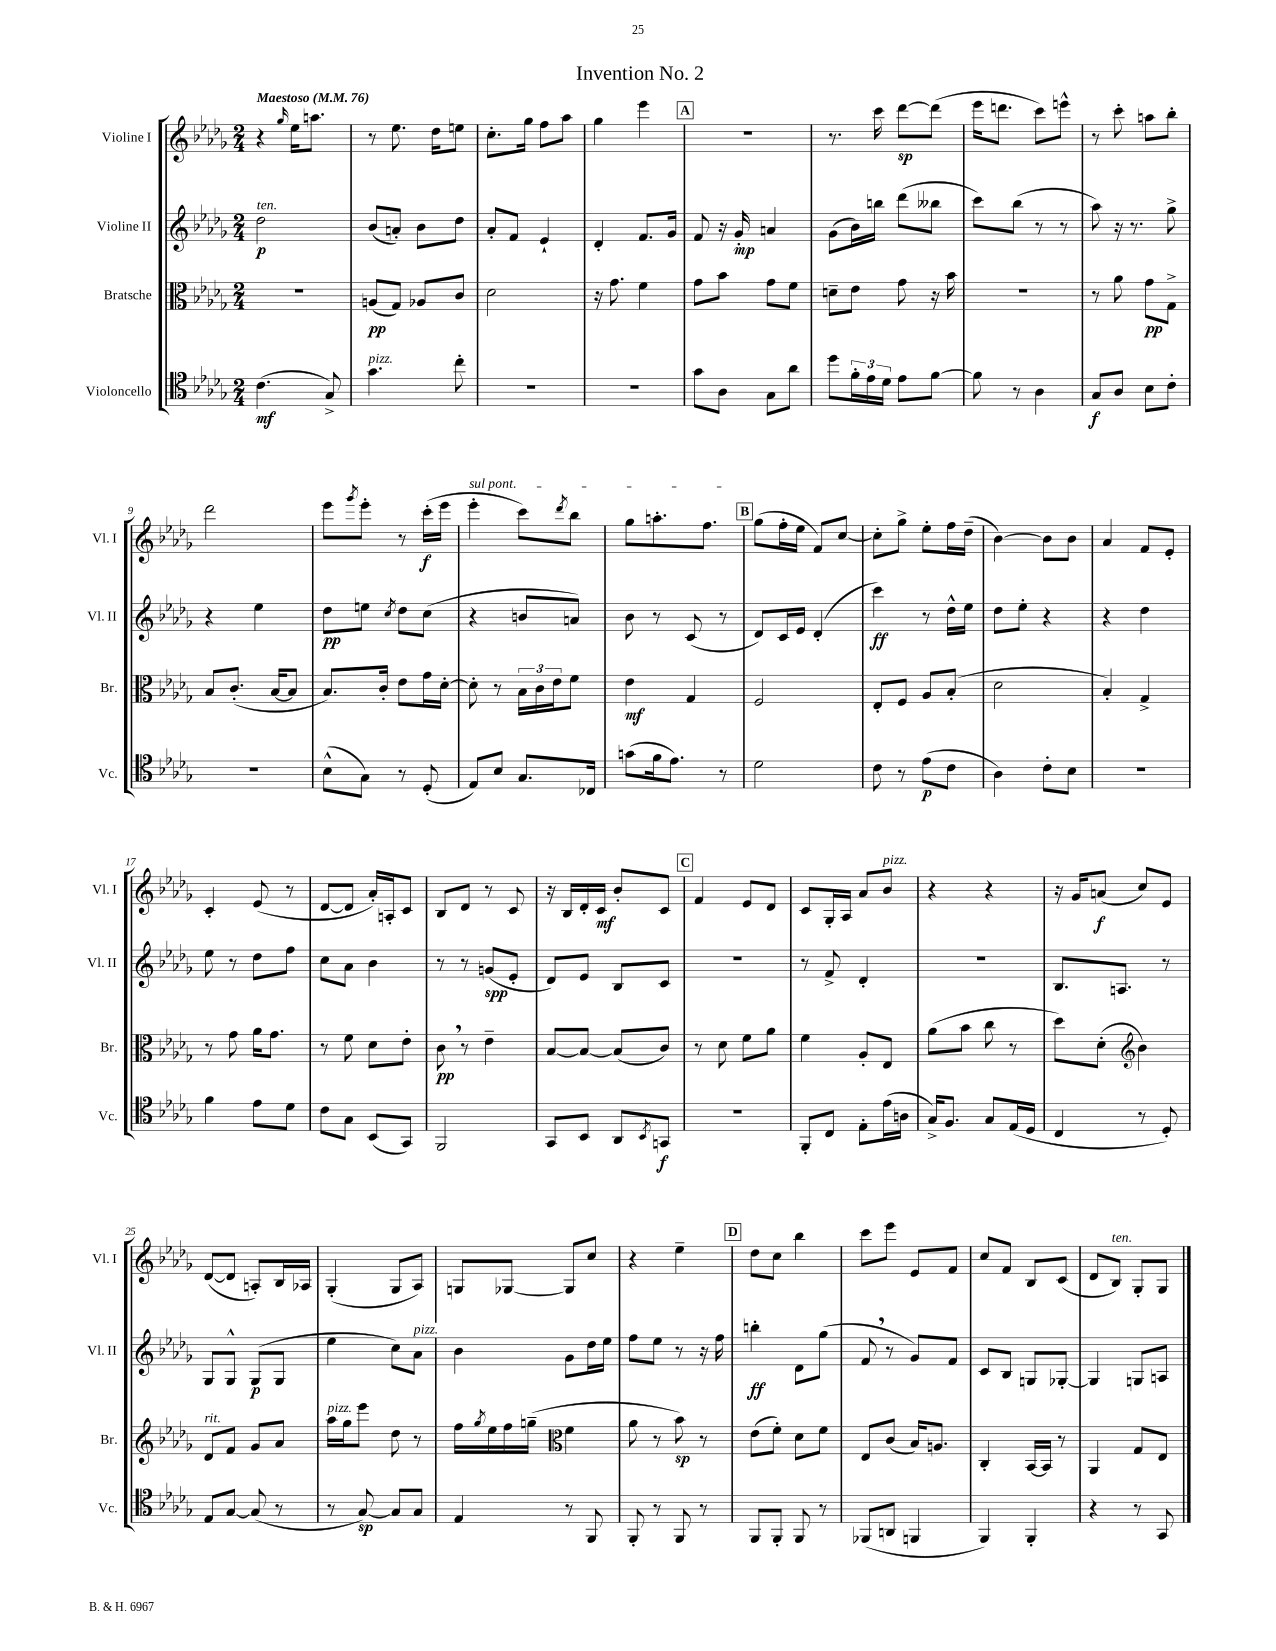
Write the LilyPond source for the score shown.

\header { title = "Invention No. 2" }
<<
\new StaffGroup <<
\new Staff = "s0" \with { instrumentName = "Violine I" shortInstrumentName = "Vl. I" } {
    \clef treble \key des \major \numericTimeSignature \time 2/4 \tempo "Maestoso" 4 = 76
    r4 \grace { ges''16 } ees''16 a''8. |
    r8 ees''8. des''16 e''8 |
    c''8.-. ges''16 f''8 aes''8 |
    ges''4 ees'''4 |
    \mark \markup { \box "A" } r2 |
    r8. c'''16 des'''8~\sp des'''8( |
    ees'''16 d'''8. c'''8) e'''8-^ |
    r8 c'''8-. a''8 bes''8-. |
    des'''2 |
    ees'''8 \acciaccatura { ges'''8 } ees'''8-. r8 c'''16-.\f( ees'''16 |
    \once \override TextSpanner.bound-details.left.text = \markup { \italic "sul pont." } ees'''4-.\startTextSpan c'''8) \acciaccatura { des'''8 } bes''8 |
    ges''8 a''8.-. f''8.\stopTextSpan |
    \mark \markup { \box "B" } ges''8( f''16-. ees''16 f'8) c''8~ |
    c''8-. ges''8-> ees''8-. f''16 des''16--( |
    bes'4~) bes'8 bes'8 |
    aes'4 f'8 ees'8-. |
    c'4-. ees'8( r8 |
    des'8~ des'8 aes'16-.) a16-. c'8 |
    bes8 des'8 r8 c'8 |
    r16 bes16 des'16-. c'16\mf bes'8-. c'8 |
    \mark \markup { \box "C" } f'4 ees'8 des'8 |
    c'8 ges16-. aes16 aes'8 bes'8^\markup { \italic "pizz." } |
    r4 r4 |
    r16 ges'16 a'8\f( c''8) ees'8 |
    des'8~( des'8 a8-.) bes16 aes16 |
    ges4-.( ges8 aes8) |
    g8 ges8~ ges8 c''8 |
    r4 ees''4-- |
    \mark \markup { \box "D" } des''8 c''8 bes''4 |
    c'''8 ees'''8 ees'8 f'8 |
    c''8 f'8 bes8 c'8( |
    des'8 bes8^\markup { \italic "ten." }) ges8-. ges8 \bar "|." |
}
\new Staff = "s1" \with { instrumentName = "Violine II" shortInstrumentName = "Vl. II" } {
    \clef treble \key des \major \numericTimeSignature \time 2/4
    des''2\p^\markup { \italic "ten." } |
    bes'8( a'8-.) bes'8 des''8 |
    aes'8-. f'8 ees'4-! |
    des'4-. f'8. ges'16 |
    \mark \markup { \box "A" } f'8 r16 ges'16-.\mp a'4 |
    ges'8( bes'16) b''16 des'''8( beses''8 |
    c'''8) bes''8( r8 r8 |
    aes''8) r16 r8. ges''8-> |
    r4 ees''4 |
    des''8\pp e''8 \acciaccatura { c''8 } des''8 c''8( |
    r4 b'8 a'8) |
    bes'8 r8 c'8( r8 |
    \mark \markup { \box "B" } des'8) c'16 ees'16 des'4-.( |
    c'''4\ff) r8 des''16-^ ees''16 |
    des''8 ees''8-. r4 |
    r4 des''4 |
    ees''8 r8 des''8 f''8 |
    c''8 aes'8 bes'4 |
    r8 r8 g'8\spp( ees'8-. |
    des'8) ees'8 bes8 c'8 |
    \mark \markup { \box "C" } R2 |
    r8 f'8-> des'4-. |
    R2 |
    bes8. a8. r8 |
    ges8 ges8-^ ges8\p( ges8 |
    ees''4 c''8) aes'8^\markup { \italic "pizz." } |
    bes'4 ges'8 des''16 ees''16 |
    f''8 ees''8 r8 r16 f''16 |
    \mark \markup { \box "D" } b''4-.\ff des'8 ges''8( |
    f'8 \breathe r8 ges'8) f'8 |
    c'8 bes8 g8 ges8~-. |
    ges4 g8 a8 \bar "|." |
}
\new Staff = "s2" \with { instrumentName = "Bratsche" shortInstrumentName = "Br." } {
    \clef alto \key des \major \numericTimeSignature \time 2/4
    r2 |
    a8\pp( ges8) aes8 c'8 |
    des'2 |
    r16 ges'8. f'4 |
    \mark \markup { \box "A" } ges'8 bes'8 ges'8 f'8 |
    d'8-- ees'8 ges'8 r16 bes'16 |
    R2 |
    r8 aes'8 ges'8\pp ges8-> |
    bes8 c'8.-.( bes16~ bes8 |
    bes8.) c'16-. ees'8 ges'16 des'16~-. |
    des'8-. r8 \tuplet 3/2 { bes16 c'16 ees'16 } f'8 |
    ees'4\mf ges4 |
    \mark \markup { \box "B" } f2 |
    ees8-. f8 aes8 bes8-.( |
    des'2 |
    bes4-.) ges4-> |
    r8 ges'8 aes'16 ges'8. |
    r8 f'8 des'8 ees'8-. |
    c'8\pp \breathe r8 ees'4-- |
    bes8~ bes8~ bes8( c'8) |
    \mark \markup { \box "C" } r8 des'8 f'8 aes'8 |
    f'4 aes8-. ees8 |
    aes'8( bes'8 c''8 r8 |
    des''8) des'8-.( \clef treble bes'4) |
    des'8^\markup { \italic "rit." } f'8 ges'8 aes'8 |
    aes''16^\markup { \italic "pizz." } ges''16 ees'''8 des''8 r8 |
    f''16 \acciaccatura { ges''8 } ees''16 f''16 g''16--( \clef alto f'4 |
    aes'8 r8 bes'8\sp) r8 |
    \mark \markup { \box "D" } ees'8( f'8-.) des'8 f'8 |
    ees8 c'8( bes16) a8. |
    c4-. bes,16~ bes,16 r8 |
    aes,4 ges8 ees8 \bar "|." |
}
\new Staff = "s3" \with { instrumentName = "Violoncello" shortInstrumentName = "Vc." } {
    \clef tenor \key des \major \numericTimeSignature \time 2/4
    c'4.\mf( ges8->) |
    ges'4.^\markup { \italic "pizz." } c''8-. |
    R2 |
    R2 |
    \mark \markup { \box "A" } ges'8 aes8 ges8 aes'8 |
    des''8 \tuplet 3/2 { f'16-. ees'16 des'16 } ees'8 f'8~ |
    f'8 r8 aes4 |
    ges8\f aes8 bes8 c'8-. |
    R2 |
    bes8-^( ges8) r8 des8-.( |
    ees8) bes8 ges8. ces16 |
    g'8( f'16 ees'8.) r8 |
    \mark \markup { \box "B" } des'2 |
    c'8 r8 ees'8\p( c'8 |
    aes4) c'8-. bes8 |
    r2 |
    f'4 ees'8 des'8 |
    c'8 ges8 bes,8( ges,8) |
    f,2 |
    ges,8 bes,8 aes,8 \acciaccatura { bes,8 } g,8\f |
    \mark \markup { \box "C" } r2 |
    f,8-. c8 ees8-. ees'16( a16 |
    ges16->) f8. ges8 ees16( des16 |
    c4 r8 des8-.) |
    ees8 ges8~ ges8( r8 |
    r8 ges8~\sp) ges8 ges8 |
    ees4 r8 f,8 |
    f,8-. r8 f,8 r8 |
    \mark \markup { \box "D" } f,8 f,8-. f,8 r8 |
    fes,8( a,8 f,4 |
    f,4) f,4-. |
    r4 r8 ges,8 \bar "|." |
}
>>
>>
